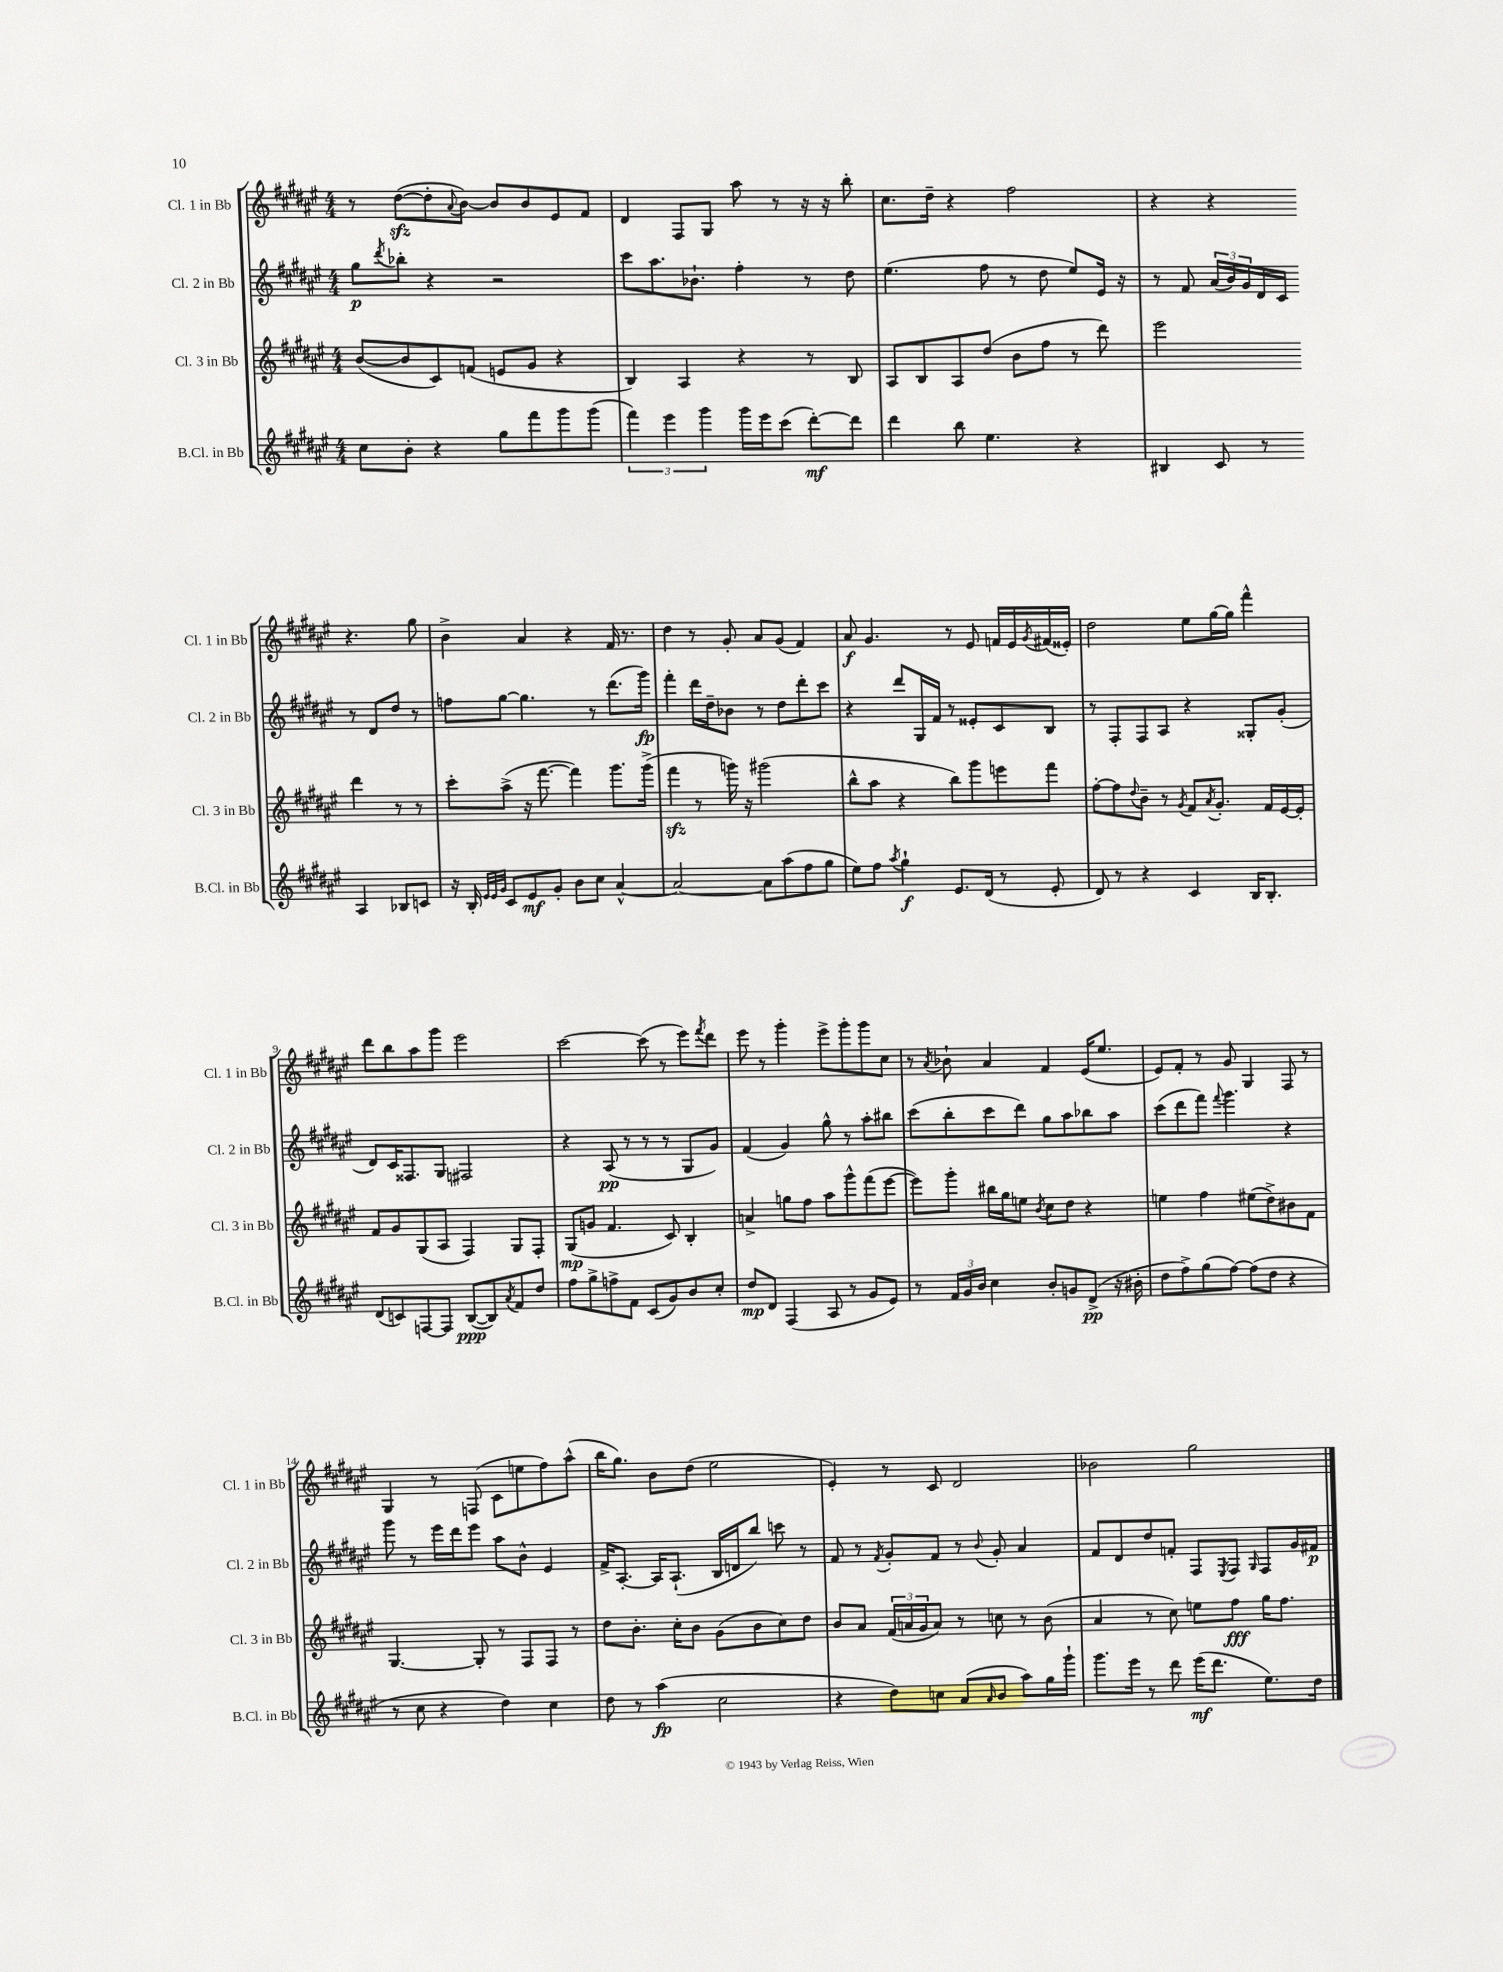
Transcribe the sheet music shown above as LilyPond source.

<<
\new StaffGroup <<
\new Staff = "s0" \with { instrumentName = "Cl. 1 in Bb" shortInstrumentName = "Cl. 1 in Bb" } {
    \clef treble \key fis \major \numericTimeSignature \time 4/4
    r8 dis''8~\sfz( dis''8-. \appoggiatura { ais'8 } b'8~) b'8 b'8 eis'8 fis'8 |
    dis'4 fis8 gis8 ais''8 r8 r16 r16 b''8-. |
    cis''8. dis''16-- r4 fis''2 |
    r4 r4 r4. gis''8 |
    b'4-> ais'4 r4 fis'16 r8. |
    dis''4 r8 gis'8-. ais'8 gis'8( fis'4) |
    ais'8\f gis'4. r8 eis'8 f'16 eis'16 \acciaccatura { gis'8 } fis'16( eisis'16-.) |
    dis''2 eis''8 gis''16~ gis''16 fis'''4-^ |
    dis'''8 b''8 ais''8 gis'''8 eis'''2 |
    cis'''2~ cis'''8( r8 eis'''8) \acciaccatura { fis'''8 } dis'''8 |
    eis'''8 r8 gis'''4-. eis'''8-> gis'''8-. gis'''8 cis''8 |
    r8 \acciaccatura { ais'8 } bes'8-! ais'4 fis'4 eis'16( eis''8. |
    eis'8) fis'8-. r8 gis'8 gis4 fis8 r8 |
    gis4 r8 f8( cis'8 e''8 fis''8) ais''8-^( |
    b''16 gis''8.) b'8 dis''8( eis''2 |
    eis'4-.) r8 cis'8 dis'2 |
    bes'2 gis''2 \bar "|." |
}
\new Staff = "s1" \with { instrumentName = "Cl. 2 in Bb" shortInstrumentName = "Cl. 2 in Bb" } {
    \clef treble \key fis \major \numericTimeSignature \time 4/4
    gis''8\p \acciaccatura { dis'''8 } bes''8-. r4 r2 |
    cis'''8 ais''8. bes'8.-! fis''4-. r8 dis''8 |
    eis''4.( fis''8 r8 dis''8 eis''8) eis'16 r16 |
    r8 fis'8 \tuplet 3/2 { ais'16( b'16) gis'16 } dis'16 cis'16 r8 dis'8 dis''8 r8 |
    f''8 gis''8~ gis''4. r8 dis'''8.( gis'''16\fp) |
    fis'''4-. dis'''16 dis''16-- bes'8 r8 dis''8 dis'''8-. cis'''8 |
    r4 dis'''8 gis16 fis'16 r8 eisis'8-. cis'8 b8 |
    r8 fis8-. fis8 ais8 r4 gisis8-. gis'8-.( |
    dis'8) cis'16 fisis8. gis8 fis2 |
    r4 ais8\pp( r8 r8 r8 gis8 gis'8) |
    fis'4( gis'4) gis''8-^ r8 ais''8-. bis''8 |
    cis'''8( b''8-. cis'''8 dis'''8) gis''8 ais''8 bes''8 ais''8 |
    cis'''8( dis'''8 fis'''8) \appoggiatura { fis'''8 } gis'''4. r4 |
    gis'''8 r8 eis'''16 dis'''16 eis'''8 ais''8 b'8-^ eis'4 |
    fis'16-> ais8.~-. ais16 ais8.-!( b16 d'16 b''8) c'''8 r8 |
    fis'8 r8 \acciaccatura { fis'8 } gis'8-. fis'8 r8 \appoggiatura { b'8 } gis'8-. ais'4 |
    fis'8 dis'8 dis''8 f'8-. fis8 \acciaccatura { eis8 } fis8 \grace { gis16 } fis8 gis'16 fis'16\p \bar "|." |
}
\new Staff = "s2" \with { instrumentName = "Cl. 3 in Bb" shortInstrumentName = "Cl. 3 in Bb" } {
    \clef treble \key fis \major \numericTimeSignature \time 4/4
    b'8~( b'8 cis'8) f'8( e'8 gis'8 r4 |
    b4) ais4 r4 r8 b8 |
    ais8 b8 ais8 dis''8( b'8 fis''8 r8 dis'''8) |
    eis'''2 dis'''4 r8 r8 |
    cis'''8-. ais''8->( r16 fis'''8.~ fis'''4) gis'''8. gis'''16->( |
    fis'''4\sfz r8 g'''16) r16 gis'''2( |
    b''8-^ ais''8 r4 b''8) gis'''8 e'''8 fis'''8 |
    fis''8~-. fis''8 \appoggiatura { dis''8 } b'8-- r8 \acciaccatura { gis'8 } fis'8 \acciaccatura { ais'8 } gis'8.-. fis'16 eis'16~ eis'16-. |
    fis'8 gis'8 gis8( ais8 fis4) gis8 fis8-. |
    gis8\mp( g'8 fis'4. cis'8) b4-. |
    a'4-> g''8 fis''8 ais''8 gis'''8-^ fis'''8( eis'''8~ |
    eis'''8) gis'''8-. bis''16 gis''16 e''8 \acciaccatura { b'8 } cis''8 dis''8 r4 |
    e''4 fis''4 eis''8( dis''8->) bis'8 fis'8 |
    gis4.~ gis8-. r8 fis8 fis8 r8 |
    dis''8 b'8.-. cis''16-. b'8 gis'8( b'8 cis''8) dis''8 |
    b'8 ais'8 \tuplet 3/2 { fis'16( a'16 gis'16 } a'8) r8 c''8 r8 b'8( |
    ais'4 r8 cis''8) e''8 fis''8\fff gis''16 fis''8. \bar "|." |
}
\new Staff = "s3" \with { instrumentName = "B.Cl. in Bb" shortInstrumentName = "B.Cl. in Bb" } {
    \clef treble \key fis \major \numericTimeSignature \time 4/4
    cis''8 b'8-. r4 gis''8 fis'''8 gis'''8 gis'''8( |
    \tuplet 3/2 { fis'''4) eis'''4 gis'''4 } gis'''16 eis'''16 cis'''8( dis'''8~-.\mf) dis'''8 |
    dis'''4 b''8 eis''4. r4 |
    bis4 cis'8 r8 ais4 bes8 c'8 |
    r16 b16-. \grace { eis'32 eis'32 gis'32 } cis'8 eis'8\mf gis'8-. b'8 cis''8 ais'4~-^ |
    ais'2~ ais'8 ais''8( fis''8 gis''8 |
    eis''8) fis''8 \acciaccatura { ais''8 } gis''4-!\f eis'8. dis'16( r8 eis'8-. |
    dis'8) r8 r4 cis'4 b16 b8.-. |
    dis'8( c'8) f8~ f8 b8~\ppp( b8) \acciaccatura { ais'8 } fis'8 dis''8 |
    fis''8 gis''8-> f''8-> fis'8 cis'8( gis'8) b'8 cis''8-. |
    dis''8\mp dis'8 fis4( ais8 r8 gis'8 eis'8) |
    r8 \tuplet 3/2 { fis'16 gis'16 b'16 } cis''4 b'8-. g'8 dis'8->\pp( r16 bis'16-. |
    dis''8 fis''8->) gis''8( fis''8~) fis''8( dis''8 r4 |
    r8 cis''8 r4 dis''4) cis''4 |
    dis''8 r8 ais''4\fp( cis''2 |
    r4 dis''8) c''8 ais'8( \grace { ais'16 } b'8 ais''8) gis''16 gis'''16-! |
    gis'''8. eis'''16 r8 dis'''8 eis'''16\mf( dis'''8. eis''8.) dis''16 \bar "|." |
}
>>
>>
